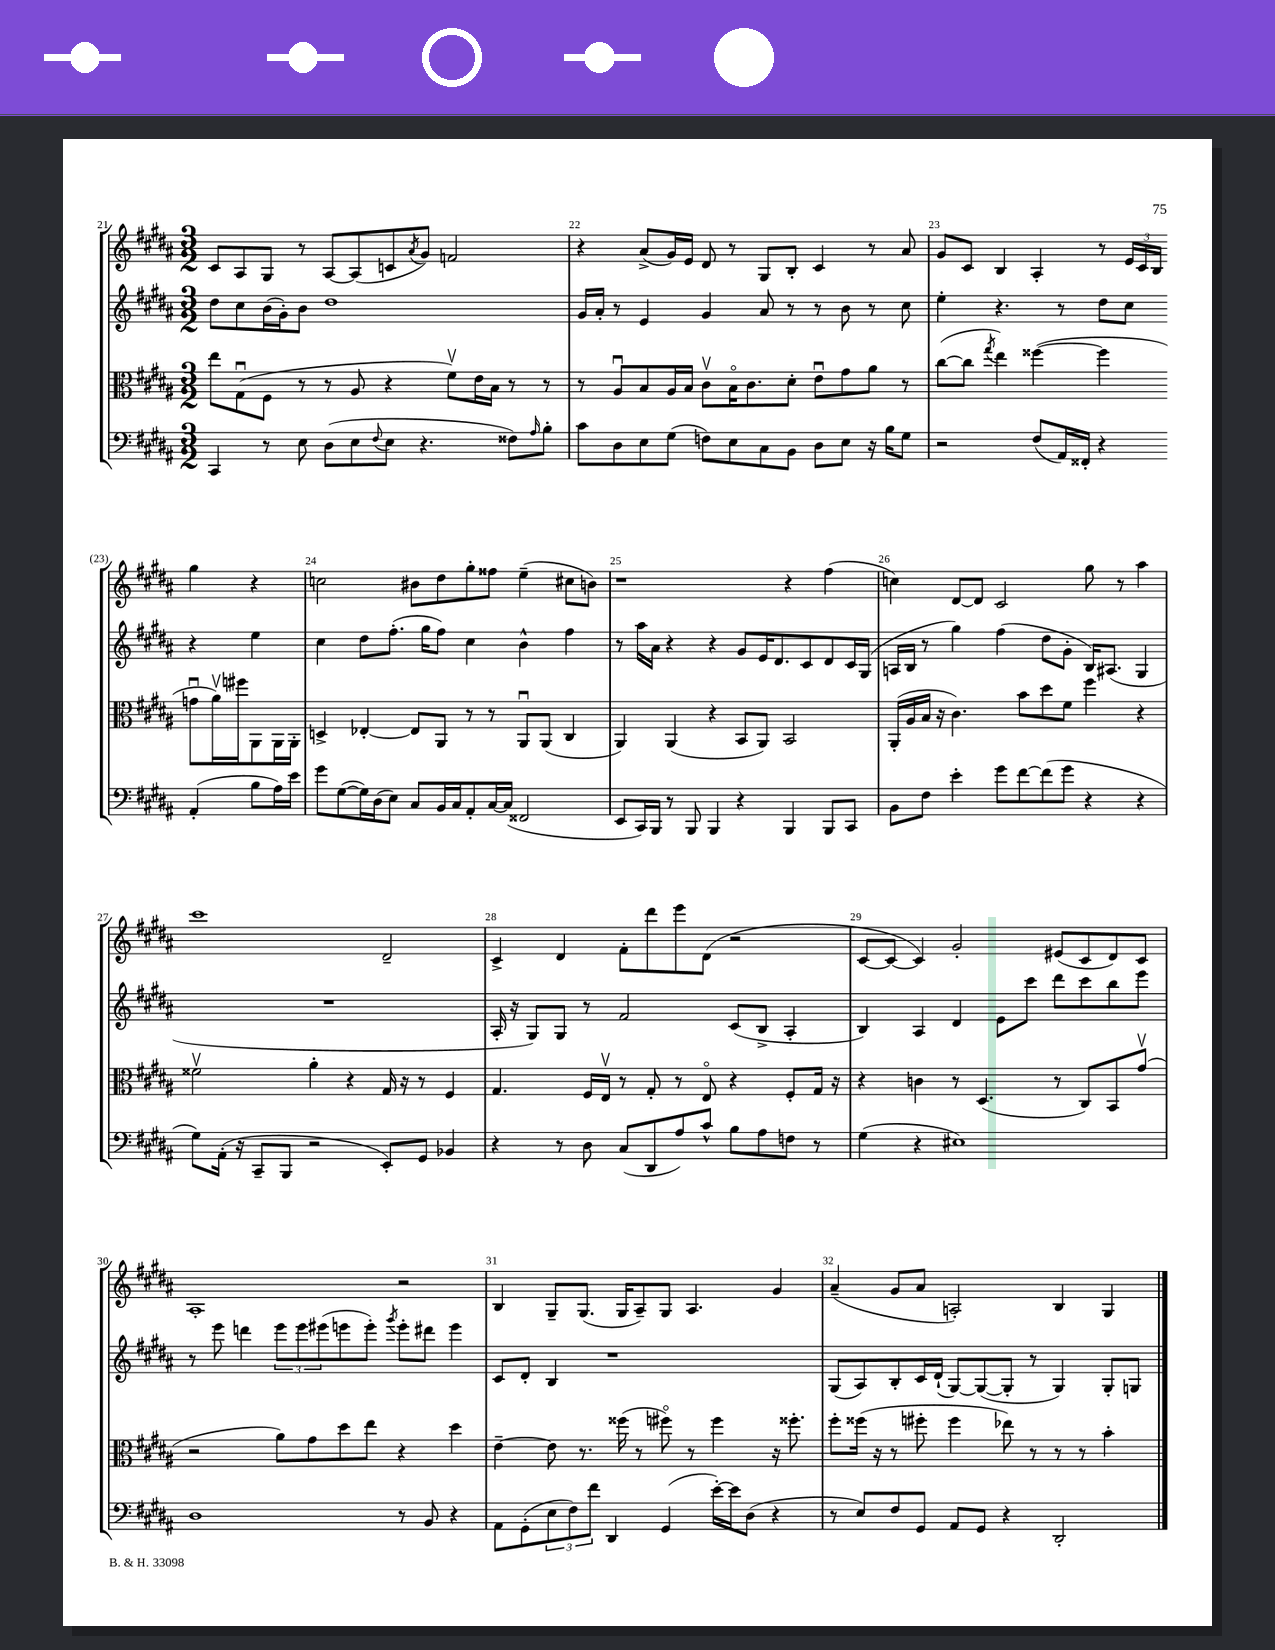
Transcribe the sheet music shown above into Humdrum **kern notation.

**kern	**kern	**kern	**kern
*staff4	*staff3	*staff2	*staff1
*clefF4	*clefC3	*clefG2	*clefG2
*k[f#c#g#d#a#]	*k[f#c#g#d#a#]	*k[f#c#g#d#a#]	*k[f#c#g#d#a#]
*M3/2	*M3/2	*M3/2	*M3/2
4CC#	8ee	8dd#	8c#
.	(8G#u	8cc#	8A#
8r	8F#	(16b	8G#
.	.	16g#')	.
8E	8r	8b	8r
(8D#	8r	1dd#	[8A#
8E	8A#	.	(8A#]
8qqF#	.	.	.
8E	4r	.	8c
.	.	.	8qa#
4.r	.	.	8g#)
.	8f#v)	.	2f
.	16e	.	.
.	16B	.	.
8F##)	8r	.	.
16qqA#	.	.	.
8B'	8r	.	.
=	=	=	=
8c#	8r	16g#	4r
.	.	16a#'	.
8D#	8A#u	8r	.
8E	8B	4e	(8a#^
(8G#	16A#	.	16g#)
.	16B	.	16e
8F)	8c#v	4g#	8d#
8E	16Bo	.	8r
.	8.c#	.	.
8C#	.	8a#	8G#
8BB	8d#'	8r	8B'
8D#	8eu	8r	4c#
8E	8g#	8b	.
16r	8a#	8r	8r
16B	.	.	.
8G#	8r	8cc#	8a#
=	=	=	=
2r	([8cc#	4ee'	8g#
.	8cc#]	.	8c#
.	8qgg#	.	.
.	4ee)	4.r	4B
(8F#	([4ff##	.	4A#'
16AA#)	.	8r	.
16FF##'	.	.	.
4r	4ff##]	8dd#	8r
.	.	8cc#	24e
.	.	.	24c#
.	.	.	24B
(4AA#'	8gu	4r	4gg#
.	16a#v)	.	.
.	16ff#	.	.
8B	8AA#	4ee	4r
16A#)	16AA#	.	.
16e	16AA#'	.	.
=	=	=	=
8g#	4D^	4cc#	2cc
([8G#	.	.	.
16G#])	[4E-'	8dd#	.
(16D#	.	.	.
8E)	.	(8.ff#'	.
8C#	8E-]	.	8b#
.	.	16gg#	.
16BB	8AA#	8ff#)	8dd#
16C#	.	.	.
8AA#'	8r	4cc#	8gg#'
[16C#	8r	.	8ff##
(16C#]	.	.	.
2FF##	8AA#u	4b^^	(4ee~
.	(8AA#	.	.
.	4C#	4ff#	8cc#
.	.	.	8b)
=	=	=	=
8EE	4AA#)	8r	1r
16CC#)	.	16aa#	.
16BBB	.	16a#	.
8r	(4AA#	4r	.
8BBB	.	.	.
4BBB	4r	4r	.
4r	8BB	8g#	.
.	8AA#)	16e	.
.	.	8.d#	.
4BBB	2BB	.	4r
.	.	8c#	.
8BBB	.	8d#	(4ff#
8CC#	.	16c#	.
.	.	(16G#	.
=	=	=	=
8BB	(16AA#'	16A	4cc)
.	16A#	16B	.
8F#	16B	8r	.
.	16r	.	.
4e'	4.c#)	4gg#)	[8d#
.	.	.	8d#]
8g#	.	(4ff#	2c#
[8f#	8b	.	.
(8f#]	8dd#	8dd#	.
8g#	8f#	8g#'	.
4r	4ff#	16B)	8gg#
.	.	(8.A#	.
.	.	.	8r
4r	4r	4G#	4aa#
=	=	=	=
8G#)	2f##v	1.r	1ccc#
(16AA#'	.	.	.
16r	.	.	.
8CC#~	.	.	.
8BBB	.	.	.
2r	4a#'	.	.
.	4r	.	.
8EE')	16G#	.	2d#~
.	16r	.	.
8GG#	8r	.	.
4BB-	4F#	.	.
=	=	=	=
4r	4.G#	16A#'	4c#^
.	.	16r	.
.	.	8G#)	.
8r	.	8G#	4d#
8D#	16F#	8r	.
.	16Ev	.	.
(8C#	8r	2f#	8f#'
8DD#	8G#'	.	8ddd#
8A#)	8r	.	8eee
8c#^^	8Eo	.	(8d#
8B	4r	(8c#	2r
8A#	.	8B^	.
8F	8F#'	4A#'	.
8r	16G#	.	.
.	16r	.	.
=	=	=	=
(4G#	4r	4B)	[8c#
.	.	.	8c#_
4r	4c	4A#	4c#])
1E#)	8r	4d#	2g#'
.	(4.D#	.	.
.	.	8e	.
.	.	8ccc#	.
.	8r	8ddd#	(8e#
.	8C#)	8ccc#	8c#
.	8BB	8bb	8d#)
.	(8g#v	8eee	8c#
=	=	=	=
1D#	2r	8r	1A#'
.	.	8eee	.
.	.	4ddd	.
.	8a#)	12eee	.
.	.	12eee	.
.	8g#	.	.
.	.	(12eee#	.
.	8dd#	8eee	.
.	8ee	8eee')	.
.	.	8qggg#	.
8r	4r	8eee'	2r
8BB	.	8ddd#	.
4r	4dd#	4eee	.
=	=	=	=
8AA#	[4e~	8c#	4B
(8GG#'	.	8d#'	.
12E	8e]	4B	8G#~
12F#)	.	.	.
.	8.r	.	(8.G#
12f#	.	.	.
4DD#	.	1r	.
.	(16ff##	.	16G#
.	8r	.	8A#~)
(4GG#	8ff#o)	.	8G#
.	8r	.	4.A#
[16e')	4ff#	.	.
16e]	.	.	.
(8D#	.	.	.
4r	16r	.	4g#
.	8.ff##'	.	.
=	=	=	=
8r	8ff#'	(8G#	(4a#~
8E)	(16ff##	8A#)	.
.	16r	.	.
8F#	8r	8B'	8g#
8GG#	8ff#'	16c#	8a#
.	.	(16d#`	.
8AA#	4ff#	[8G#)	2A')
8GG#	.	(8G#_	.
4r	8ee-)	8G#']	.
.	8r	8r	.
2DD#'	8r	4G#)	4B
.	8r	.	.
.	4b'	8G#'	4G#
.	.	8G	.
==	==	==	==
*-	*-	*-	*-
